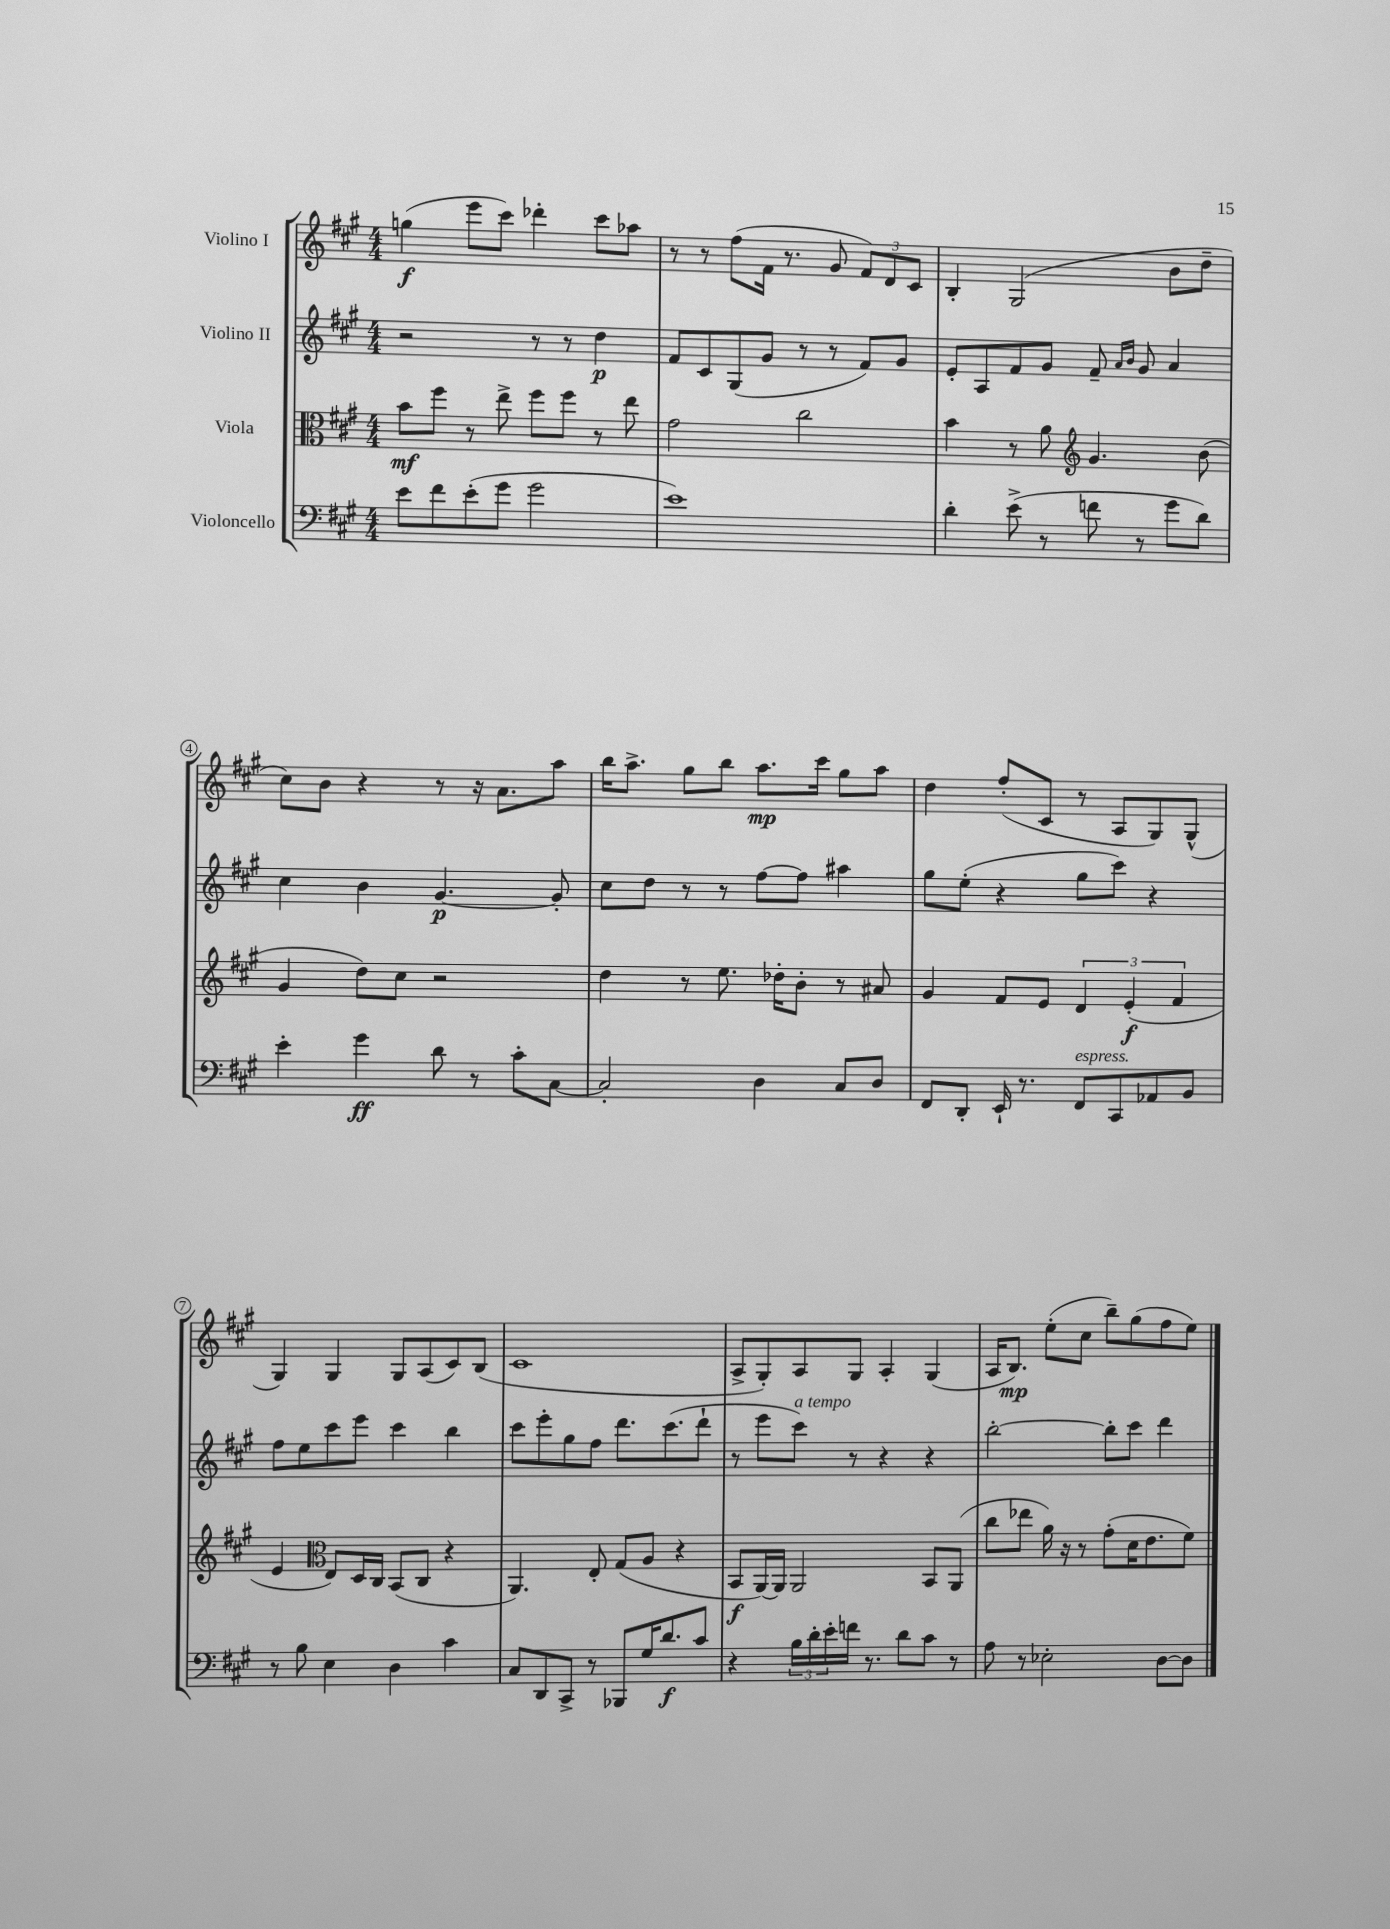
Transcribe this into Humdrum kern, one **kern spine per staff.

**kern	**kern	**kern	**kern
*staff4	*staff3	*staff2	*staff1
*clefF4	*clefC3	*clefG2	*clefG2
*k[f#c#g#]	*k[f#c#g#]	*k[f#c#g#]	*k[f#c#g#]
*M4/4	*M4/4	*M4/4	*M4/4
8e	8b	2r	(4gg
8f#	8ff#	.	.
(8e'	8r	.	8eee
8g#	8ee^	.	8ccc#)
2g#	8ff#	8r	4ddd-'
.	8ff#	8r	.
.	8r	4dd	8ccc#
.	8ee	.	8aa-
=	=	=	=
1e)	2g#	8f#	8r
.	.	8c#	8r
.	.	(8G#	(8ff#
.	.	8g#	16f#
.	.	.	8.r
.	2cc#	8r	.
.	.	8r	8g#
.	.	8f#)	12f#)
.	.	.	12d
.	.	8g#	.
.	.	.	12c#
=	=	=	=
4d'	4b	8e'	4B'
.	.	8A	.
(8e^	8r	8f#	(2G#
8r	8a	8g#	.
*	*clefG2	*	*
8f	4.g#	8f#~	.
.	.	16qqa	.
.	.	16qqb	.
8r	.	8g#	.
8g#	.	4a	8b
8d)	(8b	.	8dd~
=	=	=	=
4e'	4g#	4cc#	8cc#)
.	.	.	8b
4g#	8dd)	4b	4r
.	8cc#	.	.
8d	2r	[4.g#	8r
8r	.	.	16r
.	.	.	8.a
8c#'	.	.	.
[8C#	.	8g#']	8aa
=	=	=	=
2C#']	4dd	8cc#	16bb
.	.	.	8.aa^
.	.	8dd	.
.	8r	8r	8gg#
.	8.ee	8r	8bb
4D	.	[8ff#	8.aa
.	16dd-'	.	.
.	8b'	8ff#]	.
.	.	.	16ccc#
8C#	8r	4aa#	8gg#
8D	8a#	.	8aa
=	=	=	=
8FF#	4g#	8gg#	4dd
8DD'	.	(8ee'	.
16EE`	8f#	4r	(8ff#'
8.r	.	.	.
.	8e	.	8c#
8FF#	6d	8gg#	8r
8CC#	.	8ccc#)	8A
.	(6e'	.	.
8AA-	.	4r	8G#)
.	6f#	.	.
8BB	.	.	(8G#^^
=	=	=	=
8r	4e	8ff#	4G#)
8B	.	8ee	.
*	*clefC3	*	*
4E	8E)	8ccc#	4G#
.	16D	8eee	.
.	16C#	.	.
4D	(8BB	4ccc#	8G#
.	8C#	.	(8A
4c#	4r	4bb	8c#)
.	.	.	(8B
=	=	=	=
8C#	4.AA)	8ccc#	1c#
8DD	.	8eee'	.
8CC#^	.	8gg#	.
8r	8E'	8ff#	.
8BBB-	(8G#	8.ddd	.
16G#	8A	.	.
8.d	.	(8.ccc#	.
.	4r	.	.
8c#	.	8ddd`	.
=	=	=	=
4r	8BB	8r	8A^
.	[16AA)	8eee	8G#')
.	16AA]	.	.
24B	2AA	8ccc#)	8A
24d'	.	.	.
24e'	.	.	.
16f	.	8r	8G#
8.r	.	.	.
.	.	4r	4A'
8d	.	.	.
8c#	8BB	4r	(4G#
8r	(8AA	.	.
=	=	=	=
8A	8cc#	[2bb'	16A
.	.	.	8.B)
8r	8ee-	.	.
2E-'	16a)	.	(8ee'
.	16r	.	.
.	8r	.	8cc#
.	(8g#'	8bb']	8bb~)
.	16d	8ccc#	(8gg#
.	8.e	.	.
[8D	.	4ddd	8ff#
8D]	8f#)	.	8ee)
==	==	==	==
*-	*-	*-	*-
